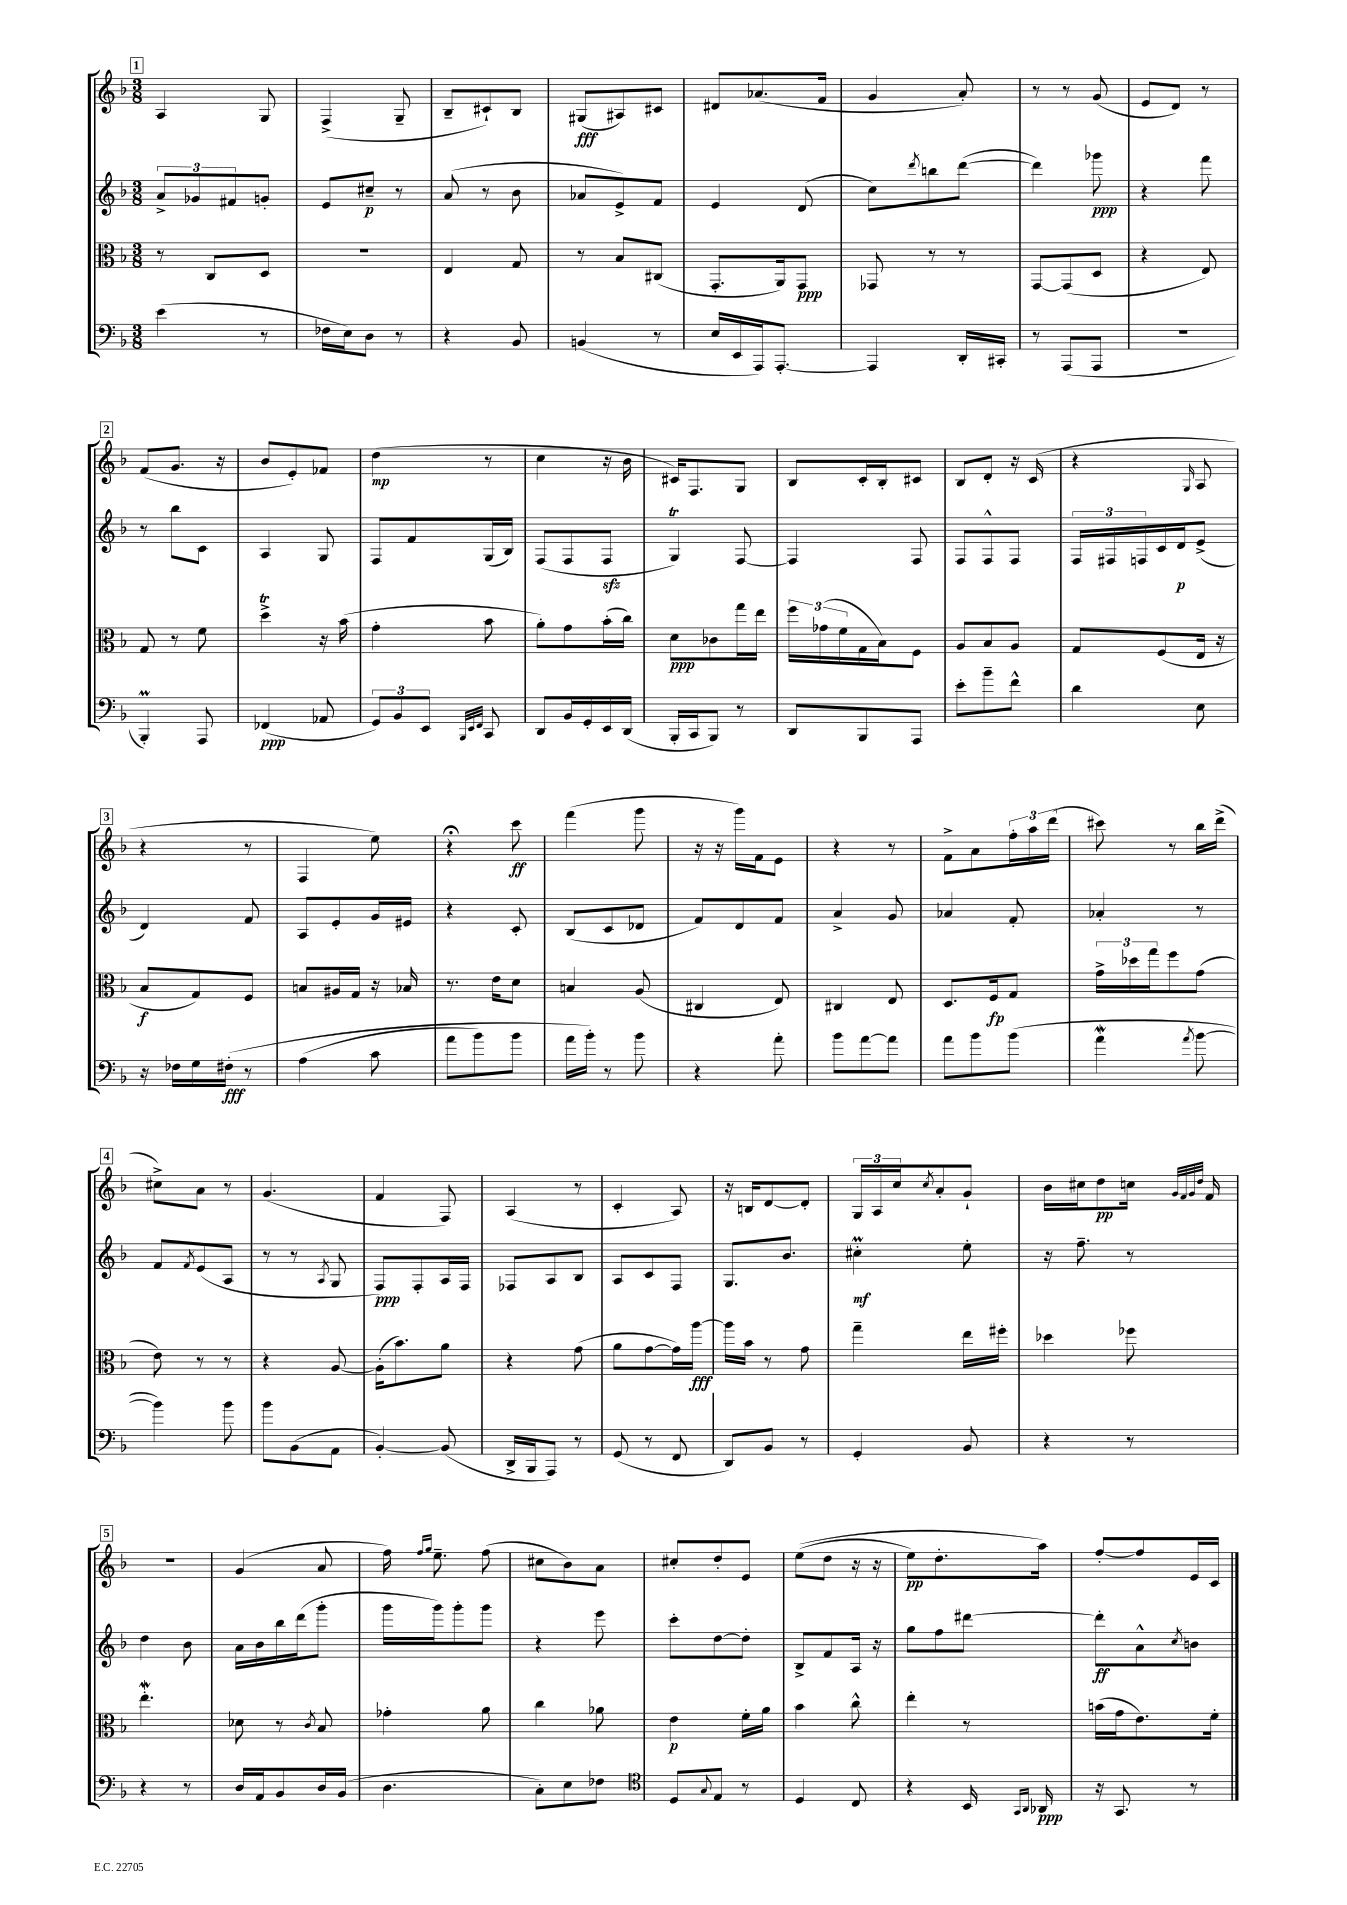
<<
\new StaffGroup <<
\new Staff = "s0" {
    \clef treble \key f \major \numericTimeSignature \time 3/8
    \mark \markup { \box "1" } a4 g8 |
    f4->( g8-- |
    bes8-- cis'8-!) bes8 |
    gis8\fff( ais8) cis'8 |
    dis'8 aes'8.( f'16 |
    g'4 a'8-.) |
    r8 r8 g'8( |
    e'8 d'8) r8 |
    \mark \markup { \box "2" } f'8( g'8. r16 |
    bes'8 e'8-.) fes'8 |
    d''4\mp( r8 |
    c''4 r16 bes'16 |
    cis'16) f8. g8 |
    bes8 c'16-. bes16-. cis'8 |
    bes8 d'8-. r16 c'16( |
    r4 \grace { g16 } a8 |
    \mark \markup { \box "3" } r4 r8 |
    f4 e''8) |
    r4\fermata c'''8\ff |
    f'''4( g'''8 |
    r16 r16 g'''16) f'16 e'8 |
    r4 r8 |
    f'8-> a'8 \tuplet 3/2 { f''16-. a''16 d'''16( } |
    cis'''8) r8 bes''16 d'''16->( |
    \mark \markup { \box "4" } cis''8->) a'8 r8 |
    g'4.( |
    f'4 f8) |
    a4( r8 |
    c'4-. a8) |
    r16 b16 d'8~ d'8-. |
    \tuplet 3/2 { g16 a16 c''16 } \acciaccatura { c''8 } a'8-. g'8-! |
    bes'16 cis''16 d''8\pp c''16 \grace { g'32 f'32 g'32 d''32 } f'16 |
    \mark \markup { \box "5" } R4. |
    g'4( a'8 |
    f''16) \grace { f''16 g''16 } e''8.-- f''8( |
    cis''8 bes'8) a'8 |
    cis''8-. d''8-. e'8 |
    e''8(\( d''8 r16 r16 |
    e''8\pp) d''8.-. a''16\) |
    f''8~-. f''8 e'16 c'16 \bar "|." |
}
\new Staff = "s1" {
    \clef treble \key f \major \numericTimeSignature \time 3/8
    \mark \markup { \box "1" } \tuplet 3/2 { a'8-> ges'8 fis'8 } g'8-. |
    e'8 cis''8--\p r8 |
    a'8( r8 bes'8 |
    aes'8 e'8->) f'8 |
    e'4 d'8( |
    c''8) \acciaccatura { d'''8 } b''8 d'''8~( |
    d'''4) ges'''8\ppp |
    r4 f'''8 |
    \mark \markup { \box "2" } r8 bes''8 c'8 |
    a4 g8 |
    f8 f'8 g16( bes16) |
    f8( f8 f8\sfz |
    g4\trill) f8~ |
    f4 f8 |
    f8 f8-^ f8 |
    \tuplet 3/2 { f16 fis16 f16 } c'16 d'16\p e'8->( |
    \mark \markup { \box "3" } d'4) f'8 |
    a8 e'8-. g'16 eis'16 |
    r4 c'8-. |
    bes8( c'8 des'8 |
    f'8) d'8 f'8 |
    a'4-> g'8 |
    aes'4 f'8-. |
    aes'4-. r8 |
    \mark \markup { \box "4" } f'8 \acciaccatura { f'8 } e'8( a8 |
    r8 r8 \acciaccatura { a8 } g8 |
    f8\ppp) f8-. a16 f16 |
    fes8 a8 bes8 |
    a8 c'8 f8 |
    g8. bes'8. |
    cis''4-.\prall\mf e''8-. |
    r16 f''8.-- r8 |
    \mark \markup { \box "5" } d''4 bes'8 |
    a'16 bes'16 bes''16 d'''16( g'''8-. |
    g'''16 g'''16) g'''8-. g'''8 |
    r4 e'''8 |
    c'''8-. d''8~ d''8-. |
    bes8-> f'8 a16 r16 |
    g''8 f''8 dis'''8~ |
    dis'''8-.\ff a'8-^ \acciaccatura { c''8 } b'8 \bar "|." |
}
\new Staff = "s2" {
    \clef alto \key f \major \numericTimeSignature \time 3/8
    \mark \markup { \box "1" } r8 c8 d8 |
    R4. |
    e4 g8 |
    r8 bes8 cis8( |
    g,8.-. a,16) g,8\ppp |
    ges,8 r8 r8 |
    g,8~ g,8( d8 |
    r4 e8) |
    \mark \markup { \box "2" } g8 r8 f'8 |
    d''4->\trill r16 bes'16( |
    g'4-. bes'8 |
    a'8-.) g'8 bes'16-.( c''16) |
    d'8\ppp ces'8 g''16 e''16 |
    \tuplet 3/2 { f''16 ges'16( f'16 } g16 bes16) f8 |
    a8 bes8 a8 |
    g8 f8( e16 r16 |
    \mark \markup { \box "3" } bes8\f g8) f8 |
    b8 ais16 g16 r16 bes16 |
    r8. e'16 d'8 |
    b4 a8( |
    cis4 e8) |
    cis4 e8 |
    d8. f16\fp g8 |
    \tuplet 3/2 { g'16-> des''16 g''16 } f''8 g'8( |
    \mark \markup { \box "4" } e'8) r8 r8 |
    r4 a8~ |
    a16-.( bes'8.) a'8 |
    r4 g'8( |
    a'8 g'8~ g'16) a''16~\fff |
    a''16 bes'16 r8 g'8 |
    g''4-- e''16 fis''16-. |
    des''4 fes''8 |
    \mark \markup { \box "5" } e''4.-.\mordent |
    des'8 r8 \acciaccatura { c'8 } bes8 |
    ges'4-. a'8 |
    c''4 aes'8 |
    e'4\p f'16-. a'16 |
    bes'4 c''8-^ |
    e''4-. r8 |
    b'16( g'16 e'8.) f'16-. \bar "|." |
}
\new Staff = "s3" {
    \clef bass \key f \major \numericTimeSignature \time 3/8
    \mark \markup { \box "1" } e'4( r8 |
    fes16 e16) d8 r8 |
    r4 bes,8 |
    b,4( r8 |
    e16 e,16 a,,16) a,,8.~-. |
    a,,4 d,16-. cis,16-. |
    r8 a,,8( a,,8 |
    R4. |
    \mark \markup { \box "2" } bes,,4-.\prall) a,,8 |
    fes,4\ppp( aes,8 |
    \tuplet 3/2 { g,8) bes,8 e,8 } \grace { bes,,32 e,32 f,32 } c,8 |
    d,8 bes,16 g,16-. e,16 d,16( |
    bes,,16-. c,16 bes,,8) r8 |
    d,8 bes,,8 a,,8 |
    e'8-. bes'8-- f'8-^ |
    d'4 e8 |
    \mark \markup { \box "3" } r16 fes16 g16 fis16-.\fff\( r8 |
    a4( c'8 |
    a'8 bes'8) bes'8 |
    a'16 bes'16-.\) r8 bes'8 |
    r4 a'8-. |
    bes'8 a'8~ a'8 |
    a'8 bes'8 bes'8( |
    a'4\mordent \acciaccatura { a'8 } bes'8~ |
    \mark \markup { \box "4" } bes'4) bes'8 |
    bes'8 bes,8( a,8 |
    bes,4~-.) bes,8( |
    d,16-> bes,,16 a,,8) r8 |
    g,8( r8 f,8 |
    d,8) bes,8 r8 |
    g,4-. bes,8 |
    r4 r8 |
    \mark \markup { \box "5" } r4 r8 |
    d16 a,16 bes,8 d16 bes,16( |
    d4. |
    c8-.) e8 fes8 |
    \clef tenor d8 \appoggiatura { g8 } e8 r8 |
    d4 c8 |
    r4 bes,16 \grace { g,16 a,16 } aes,16\ppp |
    r16 g,8. r8 \bar "|." |
}
>>
>>
